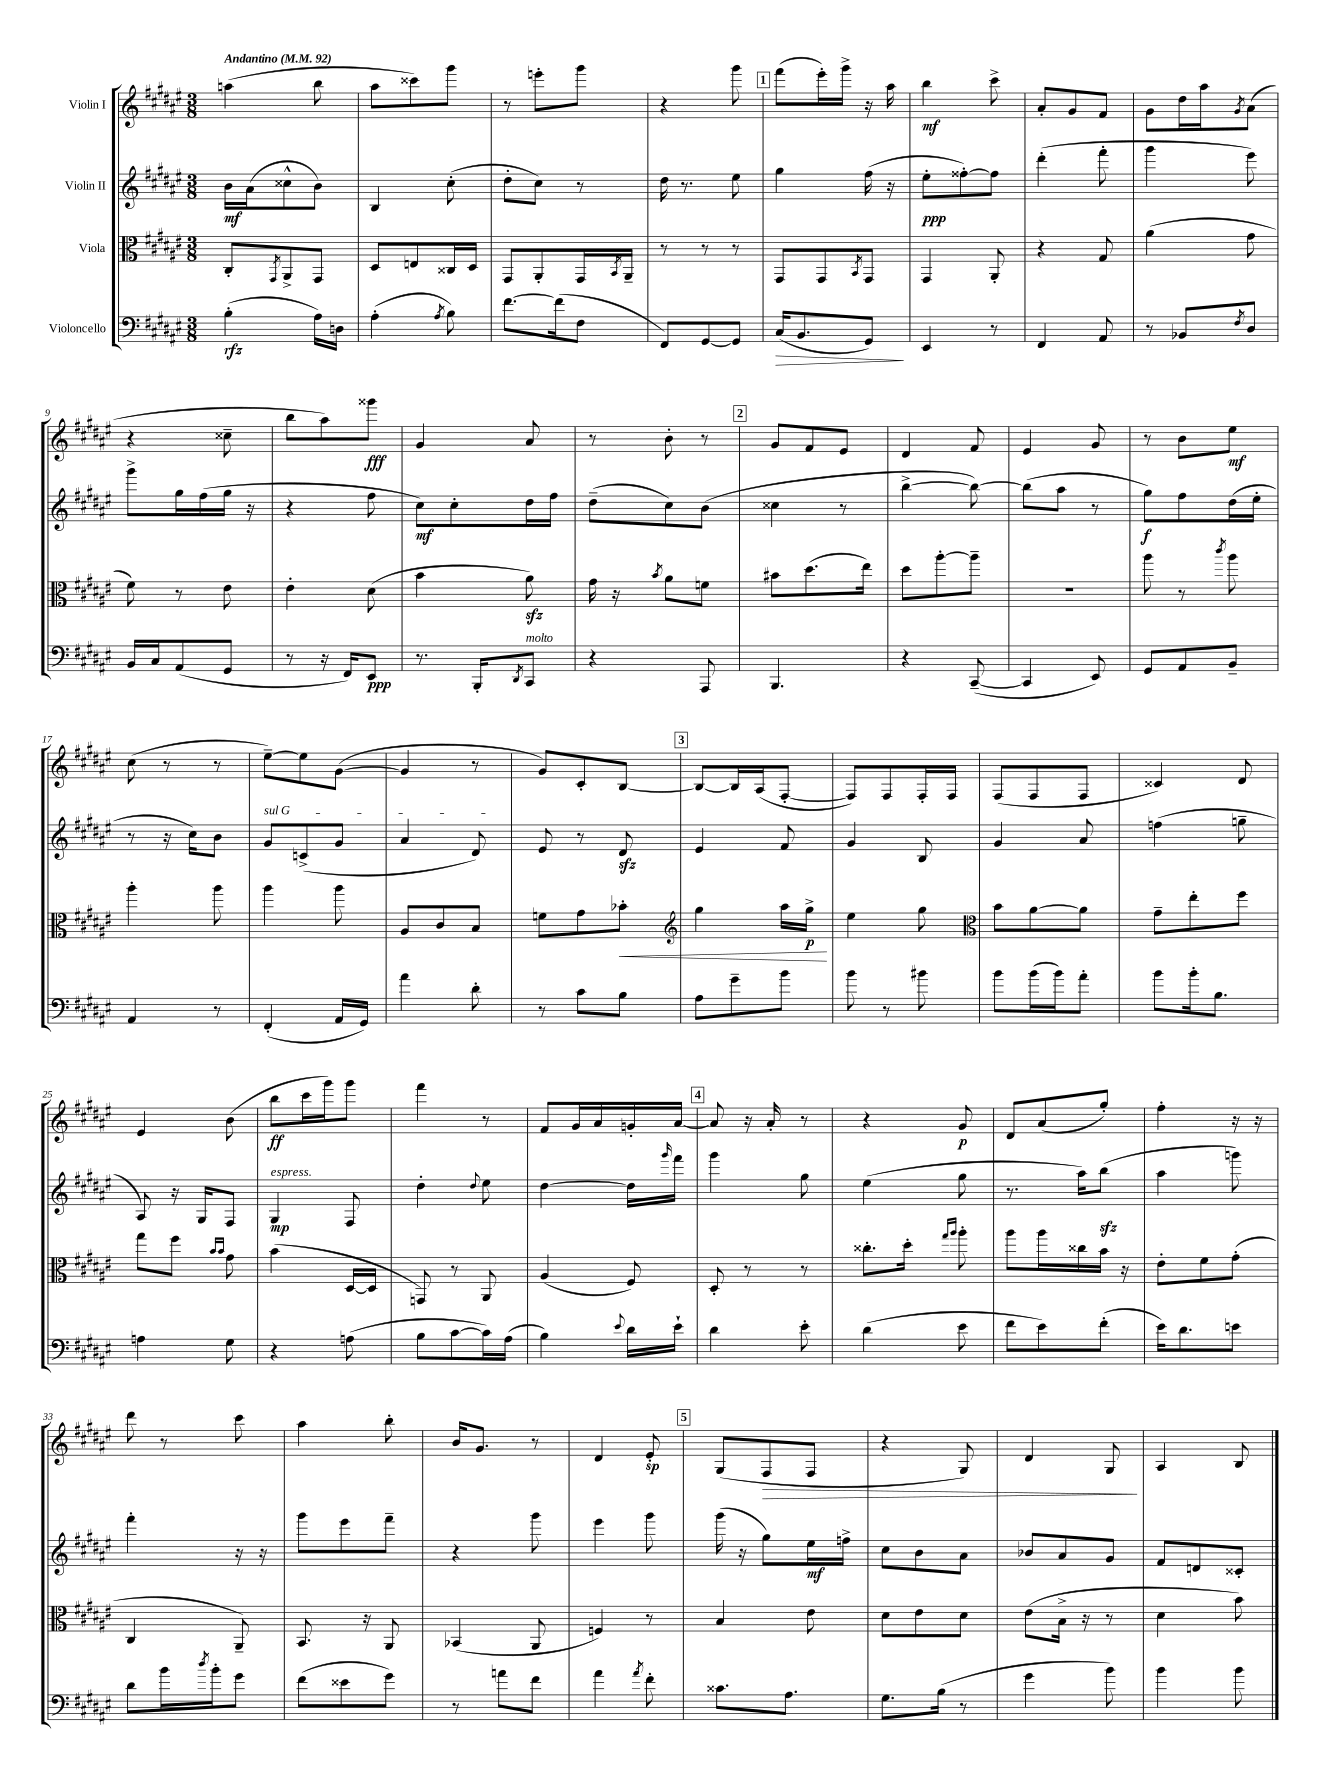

**kern	**kern	**kern	**kern
*staff4	*staff3	*staff2	*staff1
*clefF4	*clefC3	*clefG2	*clefG2
*k[f#c#g#d#a#e#]	*k[f#c#g#d#a#e#]	*k[f#c#g#d#a#e#]	*k[f#c#g#d#a#e#]
*M3/8	*M3/8	*M3/8	*M3/8
*MM92	*MM92	*MM92	*MM92
(4B'	8C#'	16b	(4aa
.	.	(16a#	.
.	8qGG#	.	.
.	8AA#^	8cc##^^	.
16A#)	8GG#	8b)	8bb
16D	.	.	.
=	=	=	=
(4A#'	8D#	4B	8aa#
.	8E	.	8ccc##)
8qA#	.	.	.
8B)	16C##	(8cc#'	8ggg#
.	16D#	.	.
=	=	=	=
[8.f#	8GG#	8dd#'	8r
.	8AA#'	8cc#)	8eee'
(16f#]	.	.	.
8F#	16GG#	8r	8ggg#
.	8qBB	.	.
.	16AA#~	.	.
=	=	=	=
8FF#)	8r	16dd#	4r
.	.	8.r	.
[8GG#	8r	.	.
8GG#]	8r	8ee#	8ggg#
=	=	=	=
(16C#	8GG#	4gg#	(8fff#
8.BB	.	.	.
.	8GG#	.	16eee#')
.	.	.	16ggg#^
.	8qBB	.	.
8GG#)	8GG#	(16ff#	16r
.	.	16r	16aa#
=	=	=	=
4EE#	4GG#	8ee#'	4bb
.	.	[8ff##')	.
8r	8AA#'	8ff##]	8ccc#^
=	=	=	=
4FF#	4r	(4ddd#'	8a#'
.	.	.	8g#
8AA#	8G#	8fff#'	8f#
=	=	=	=
8r	(4a#	4ggg#	8g#
8BB-	.	.	16dd#
.	.	.	16aa#
8qF#	.	.	8qg#
8D#	8g#	8eee#)	(8a#
=	=	=	=
16BB	8f#)	8ggg#^	4r
16C#	.	.	.
(8AA#	8r	16gg#	.
.	.	(16ff#	.
8GG#	8e#	16gg#	8cc##~
.	.	16r	.
=	=	=	=
8r	4e#'	4r	8bb
16r	.	.	8aa#)
16FF#)	.	.	.
8EE#	(8d#	8ff#	8ggg##
=	=	=	=
8.r	4b	8cc#)	4g#
.	.	8cc#'	.
16BBB'	.	.	.
8qDD#	.	.	.
8CC#	8a#)	16dd#	8a#
.	.	16ff#	.
=	=	=	=
4r	16g#	(8dd#~	8r
.	16r	.	.
.	8qb	.	.
.	8a#	8cc#)	8b'
8AAA#	8f	(8b	8r
=	=	=	=
4.BBB	8b#	4cc##	8g#
.	(8.dd#	.	8f#
.	.	8r	8e#
.	16ee#)	.	.
=	=	=	=
4r	8dd#	[4bb^	4d#
.	[8aa#'	.	.
([8CC#~	8aa#~]	8bb_)	8f#
=	=	=	=
4CC#]	4.r	(8bb]	4e#
.	.	8aa#	.
8EE#)	.	8r	8g#
=	=	=	=
8GG#	8aa#	8gg#)	8r
8AA#	8r	8ff#	8b
.	8qccc#	.	.
8BB~	8aa#	(16dd#	8ee#
.	.	16ee#'	.
=	=	=	=
4AA#	4aa#'	8r	(8cc#
.	.	16r	8r
.	.	16cc#)	.
8r	8aa#	8b	8r
=	=	=	=
(4FF#'	4aa#	8g#	[8ee#~)
.	.	(8c^	8ee#]
16AA#	8aa#	8g#	([8g#
16GG#)	.	.	.
=	=	=	=
4a#	8A#	4a#	4g#]
.	8c#	.	.
8d#'	8B	8d#)	8r
=	=	=	=
8r	8f	8e#	8g#)
8c#	8g#	8r	8c#'
8B	8b-'	8d#	[8B
=	=	=	=
*	*clefG2	*	*
8A#	4gg#	4e#	8B_
8g#~	.	.	16B]
.	.	.	(16A#
8b	16aa#	8f#	[8F#'
.	16gg#^	.	.
=	=	=	=
8b	4ee#	4g#	8F#])
8r	.	.	8F#
8b#	8gg#	8B	16F#'
.	.	.	16F#
=	=	=	=
*	*clefC3	*	*
8b	8b	4g#	(8F#
(16b	[8a#	.	8F#
16b)	.	.	.
8a#'	8a#]	8a#	8F#
=	=	=	=
8b	8g#~	(4ff	4c##)
16b'	8ee#'	.	.
8.B	.	.	.
.	8ff#	8gg~	8d#
=	=	=	=
4A	8gg#	8A#)	4e#
.	8ff#	16r	.
.	.	16G#	.
.	16qqb	.	.
.	16qqb	.	.
8G#	8g#	8F#	(8b
=	=	=	=
4r	(4b	4G#	8bb
.	.	.	16ccc#
.	.	.	16ggg#)
(8A	[16D#	8F#	8ggg#
.	16D#]	.	.
=	=	=	=
8B	8GG)	4dd#'	4fff#
[8c#	8r	.	.
.	.	8qqdd#	.
16c#])	8AA#	8ee#	8r
(16A#	.	.	.
=	=	=	=
4B)	(4A#	[4dd#	8f#
.	.	.	16g#
.	.	.	16a#
8qqe#	.	.	.
16d#	8F#)	16dd#]	16g'
.	.	16qqggg#	.
16e#`	.	16fff#	[16a#
=	=	=	=
4d#	8D#'	4ggg#	8a#]
.	8r	.	16r
.	.	.	16a#'
8e#'	8r	8gg#	8r
=	=	=	=
(4d#	8.cc##'	(4ee#	4r
.	16dd#'	.	.
.	16qqgg#	.	.
.	16qqaa#	.	.
8e#	8aa#'	8gg#	8g#
=	=	=	=
8f#	8aa#	8.r	8d#
8e#)	16aa#	.	(8a#
.	16cc##	16aa#)	.
(8f#'	16b	(8bb	8gg#')
.	16r	.	.
=	=	=	=
16e#)	8e#'	4aa#	4ff#'
8.d#	.	.	.
.	8f#	.	.
8e	(8g#'	8ggg)	16r
.	.	.	16r
=	=	=	=
8d#	4C#	4fff#'	8ddd#
16b	.	.	8r
8qdd#	.	.	.
16b'	.	.	.
8g#	8AA#~)	16r	8ccc#
.	.	16r	.
=	=	=	=
(8f#	8.BB	8ggg#	4aa#
8e##	.	8eee#	.
.	16r	.	.
8g#)	8AA#	8fff#~	8bb'
=	=	=	=
8r	(4BB-	4r	16b
.	.	.	8.g#
8a	.	.	.
8f#	8AA#	8ggg#	8r
=	=	=	=
4a#	4F)	4eee#	4d#
8qa#	.	.	.
8f#'	8r	8ggg#	8e#'
=	=	=	=
8.c##	4B	(16ggg#	(8G#
.	.	16r	.
.	.	8gg#)	8F#
8.A#	.	.	.
.	8e#	16ee#	8F#
.	.	16ff^	.
=	=	=	=
8.G#	8d#	8cc#	4r
.	8e#	8b	.
(16B	.	.	.
8r	8d#	8a#	8G#)
=	=	=	=
4g#	(8e#	8b-	4d#
.	16B^	8a#	.
.	16r	.	.
8b)	8r	8g#	8G#
=	=	=	=
4b	4d#	8f#	4A#
.	.	8d	.
8b	8b)	8c##'	8B
==	==	==	==
*-	*-	*-	*-
